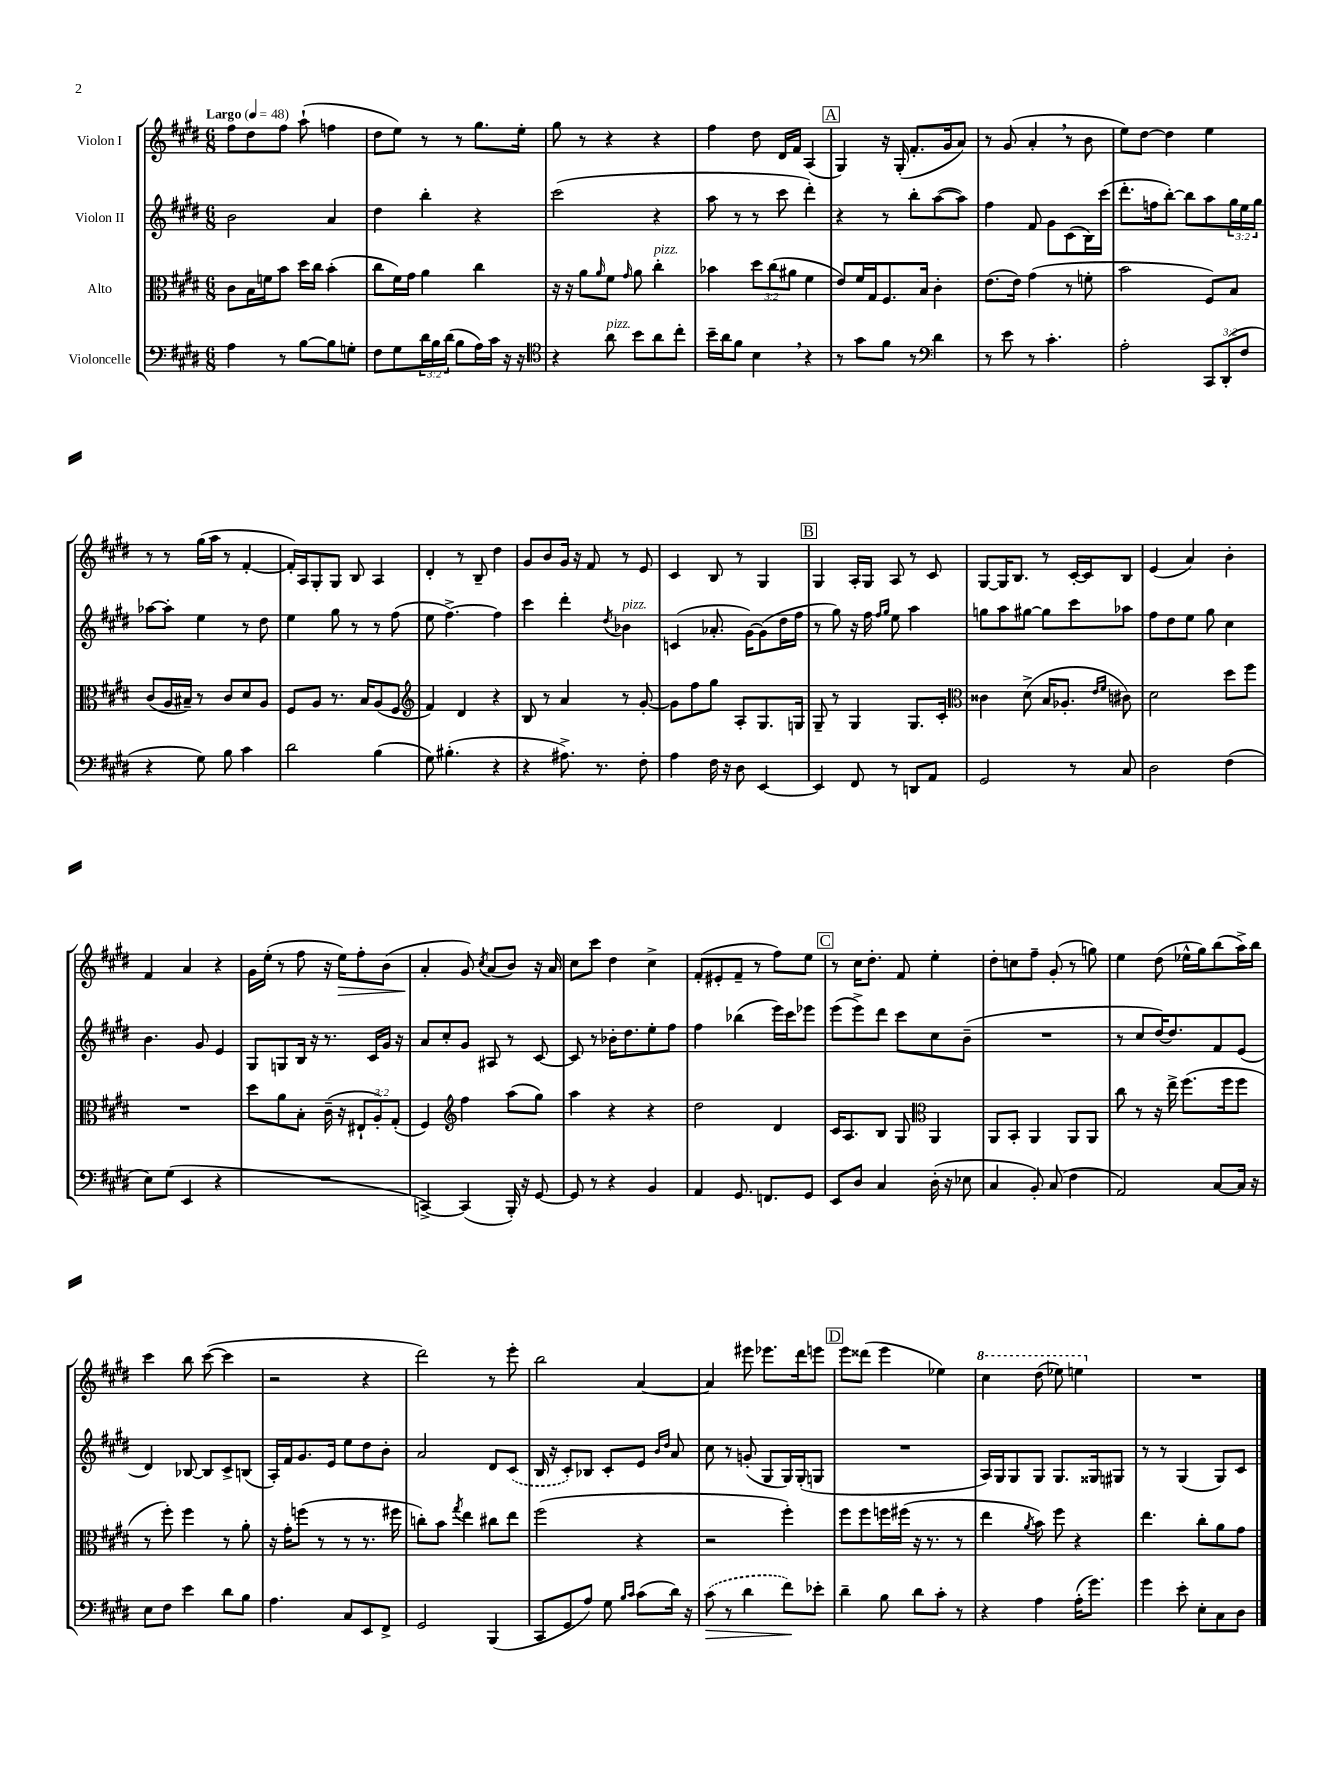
<<
\new StaffGroup <<
\new Staff = "s0" \with { instrumentName = "Violon I" } {
    \clef treble \key e \major \numericTimeSignature \time 6/8 \tempo "Largo" 4 = 48
    fis''8 dis''8 fis''8 a''8-!( f''4 |
    dis''8 e''8) r8 r8 gis''8. e''16-. |
    gis''8 r8 r4 r4 |
    fis''4 dis''8 dis'16 fis'16 a4( |
    \mark \markup { \box "A" } gis4) r16 gis16-.( fis'8.-. gis'16 a'8) |
    r8 gis'8( a'4-. \breathe r8 b'8 |
    e''8) dis''8~ dis''4 e''4 |
    r8 r8 gis''16( a''16 r8 fis'4~-. |
    fis'16-.) a16 gis8-. gis8 b8 a4 |
    dis'4-. r8 b8-- dis''4 |
    gis'8 b'8 gis'16 r16 fis'8 r8 e'8 |
    cis'4 b8 r8 gis4 |
    \mark \markup { \box "B" } gis4 a16-. gis16 a8 r8 cis'8 |
    gis8~ gis16 b8. r8 cis'16~-. cis'16 b8 |
    e'4( a'4) b'4-. |
    fis'4 a'4 r4 |
    gis'16 e''16-.( r8 fis''8 r16 e''16\>) fis''8-. b'8( |
    a'4-.\! gis'8) \acciaccatura { cis''8 } a'8( b'8) r16 a'16 |
    cis''8 cis'''8 dis''4 cis''4-> |
    fis'8-.( eis'8-. fis'8-- r8 fis''8) e''8 |
    \mark \markup { \box "C" } r8 cis''16 dis''8.-. fis'8 e''4-. |
    dis''8-. c''8 fis''8-- gis'8-.( r8 g''8) |
    e''4 dis''8( ees''16-^ gis''16) b''8( a''16->) b''16 |
    cis'''4 b''8 cis'''8~( cis'''4 |
    r2 r4 |
    dis'''2) r8 e'''8-. |
    b''2 a'4~ |
    a'4 eis'''8 ees'''8. dis'''16 e'''8 |
    \mark \markup { \box "D" } e'''8 disis'''8( e'''4 ees''4) |
    \ottava #1 cis'''4 dis'''8( ees'''8) e'''4 \ottava #0 |
    R2. \bar "|." |
}
\new Staff = "s1" \with { instrumentName = "Violon II" } {
    \clef treble \key e \major \numericTimeSignature \time 6/8 \override Staff.TupletNumber.text = #tuplet-number::calc-fraction-text
    b'2 a'4 |
    dis''4 b''4-. r4 |
    cis'''2( r4 |
    a''8 r8 r8 cis'''8 dis'''4-.) |
    \mark \markup { \box "A" } r4 r8 b''8-. a''8~( a''8) |
    fis''4 fis'8 gis'8 cis'8( b16) cis'''16( |
    dis'''8.-. f''16 b''8~-.) b''8 a''8 \tuplet 3/2 { gis''16 e''16 gis''16 } |
    aes''8~ aes''8-. e''4 r8 dis''8 |
    e''4 gis''8 r8 r8 fis''8( |
    e''8 fis''4.~->) fis''4 |
    cis'''4 dis'''4-. \acciaccatura { dis''8 } bes'4^\markup { \italic "pizz." } |
    c'4( aes'8.-. gis'16~) gis'8( dis''16 fis''16 |
    \mark \markup { \box "B" } r8 gis''8) r16 fis''16 \grace { fis''16 gis''16 } e''8 a''4 |
    g''8 a''8 gis''8~ gis''8 cis'''8 aes''8 |
    fis''8 dis''8 e''8 gis''8 cis''4 |
    b'4. gis'8 e'4 |
    gis8 g8 b16 r16 r8. cis'16 gis'16 r16 |
    a'8 cis''8-. gis'8 ais8 r8 cis'8~ |
    cis'8 r8 bes'16-. dis''8. e''8-. fis''8 |
    fis''4 bes''4( e'''16) cis'''16 ees'''8 |
    \mark \markup { \box "C" } e'''8( e'''8->) dis'''8 cis'''8 cis''8 b'8--( |
    R2. |
    r8 cis''8 dis''16~) dis''8. fis'8 e'8( |
    dis'4) bes8~ bes8 cis'8-> b8( |
    a16-.) fis'16 gis'8. e'16 e''8 dis''8 b'8-. |
    a'2 dis'8 \once \slurDashed cis'8( |
    b16 r16 cis'8-.) bes8 cis'8-. e'8 \grace { b'16 dis''16 } a'8 |
    cis''8 r8 g'8-.( gis8 gis16) gis16-.( g8 |
    \mark \markup { \box "D" } R2. |
    a16) gis16 gis8 gis8 gis8. gisis16 gis8 |
    r8 r8 gis4( gis8) cis'8 \bar "|." |
}
\new Staff = "s2" \with { instrumentName = "Alto" } {
    \clef alto \key e \major \numericTimeSignature \time 6/8 \override Staff.TupletNumber.text = #tuplet-number::calc-fraction-text
    cis'8 b16 f'16 b'8 dis''16 cis''16 b'4-.( |
    cis''8 fis'16) gis'16 a'4 cis''4 |
    r16 r16 a'8 \grace { a'16 } fis'8 \grace { gis'16 } a'8 cis''4-.^\markup { \italic "pizz." } |
    bes'4 \tuplet 3/2 { dis''8 cis''8( ais'8 } fis'4 |
    \mark \markup { \box "A" } e'8) fis'16 gis16 fis8. b16 cis'4-. |
    e'8.( e'16) gis'4( r8 f'8-. |
    b'2 fis8) b8 |
    cis'8( a16 bis16--) r8 cis'8 dis'8 a8 |
    fis8 a8 r8. b16 a8( fis8 |
    \clef treble fis'4) dis'4 r4 |
    b8 r8 a'4 r8 gis'8~-. |
    gis'8 fis''8 gis''8 a8-. gis8. g16 |
    \mark \markup { \box "B" } gis8-- r8 gis4 gis8. cis'16-. |
    \clef alto cisis'4 dis'8->( b16 aes8.-. \grace { e'16 fis'16 } cis'8) |
    dis'2 dis''8 fis''8 |
    R2. |
    dis''8 a'8 b8-. cis'16--( r16 \tuplet 3/2 { eis8-! a8-.) gis8-.( } |
    fis4) \clef treble fis''4 a''8( gis''8) |
    a''4 r4 r4 |
    dis''2 dis'4 |
    \mark \markup { \box "C" } cis'16 a8. b8 gis8 \clef alto a,4 |
    a,8 b,8-. a,4 a,8 a,8 |
    cis''8 r8 r16 e''16-> fis''8.( fis''16 fis''8 |
    r8 fis''8-.) fis''4 r8 a'8-. |
    r16 gis'16-. f''8( r8 r8 r8. fis''16 |
    c''8-.) b'8 \acciaccatura { gis''8 } e''4 cis''8 e''8 |
    fis''2( r4 |
    r2 fis''4-.) |
    \mark \markup { \box "D" } fis''8 fis''8 f''16 fis''16( r16 r8. r8 |
    e''4 \acciaccatura { a'8 } b'8) fis''8 r4 |
    e''4. cis''8-. a'8 gis'8 \bar "|." |
}
\new Staff = "s3" \with { instrumentName = "Violoncelle" } {
    \clef bass \key e \major \numericTimeSignature \time 6/8 \override Staff.TupletNumber.text = #tuplet-number::calc-fraction-text
    a4 r8 b8~ b8 g8-. |
    fis8 gis8 \tuplet 3/2 { dis'16 b16 dis'16( } b8 a16) cis'16 r16 r16 |
    \clef tenor r4 a'8^\markup { \italic "pizz." } b'8 a'8 cis''8-. |
    b'16-- a'16 fis'8 b4 \breathe r4 |
    \mark \markup { \box "A" } r8 gis'8 fis'8 r8 \clef bass dis'4 |
    r8 e'8 r8 cis'4.-. |
    a2-. \tuplet 3/2 { cis,8 dis,8-.( fis8 } |
    r4 gis8) b8 cis'4 |
    dis'2 b4( |
    gis8) bis4.-.( r4 |
    r4 ais8.->) r8. fis8-. |
    a4 fis16 r16 dis8 e,4~ |
    \mark \markup { \box "B" } e,4 fis,8 r8 d,8 a,8 |
    gis,2 r8 cis8 |
    dis2 fis4( |
    e8) gis8( e,4 r4 |
    R2. |
    c,4~->) c,4( b,,16-.) r16 gis,8~ |
    gis,8 r8 r4 b,4 |
    a,4 gis,8. f,8. gis,8 |
    \mark \markup { \box "C" } e,8 dis8 cis4 dis16-.( r16 ees8 |
    cis4 b,8-.) cis8( fis4 |
    a,2) cis8~ cis16 r16 |
    e8 fis8 e'4 dis'8 b8 |
    a4. cis8 e,8 fis,8-> |
    gis,2 b,,4( |
    cis,8 gis,8 a8) gis8 \grace { b16 cis'16 } cis'8( dis'16) r16 |
    \once \slurDashed cis'8\>( r8 dis'4 fis'8\!) ees'8-. |
    \mark \markup { \box "D" } dis'4-- b8 dis'8 cis'8-. r8 |
    r4 a4 a16-.( gis'8.) |
    gis'4 e'8-. e8-. cis8 dis8 \bar "|." |
}
>>
>>
\layout { \context { \Score \remove "Bar_number_engraver" } }
